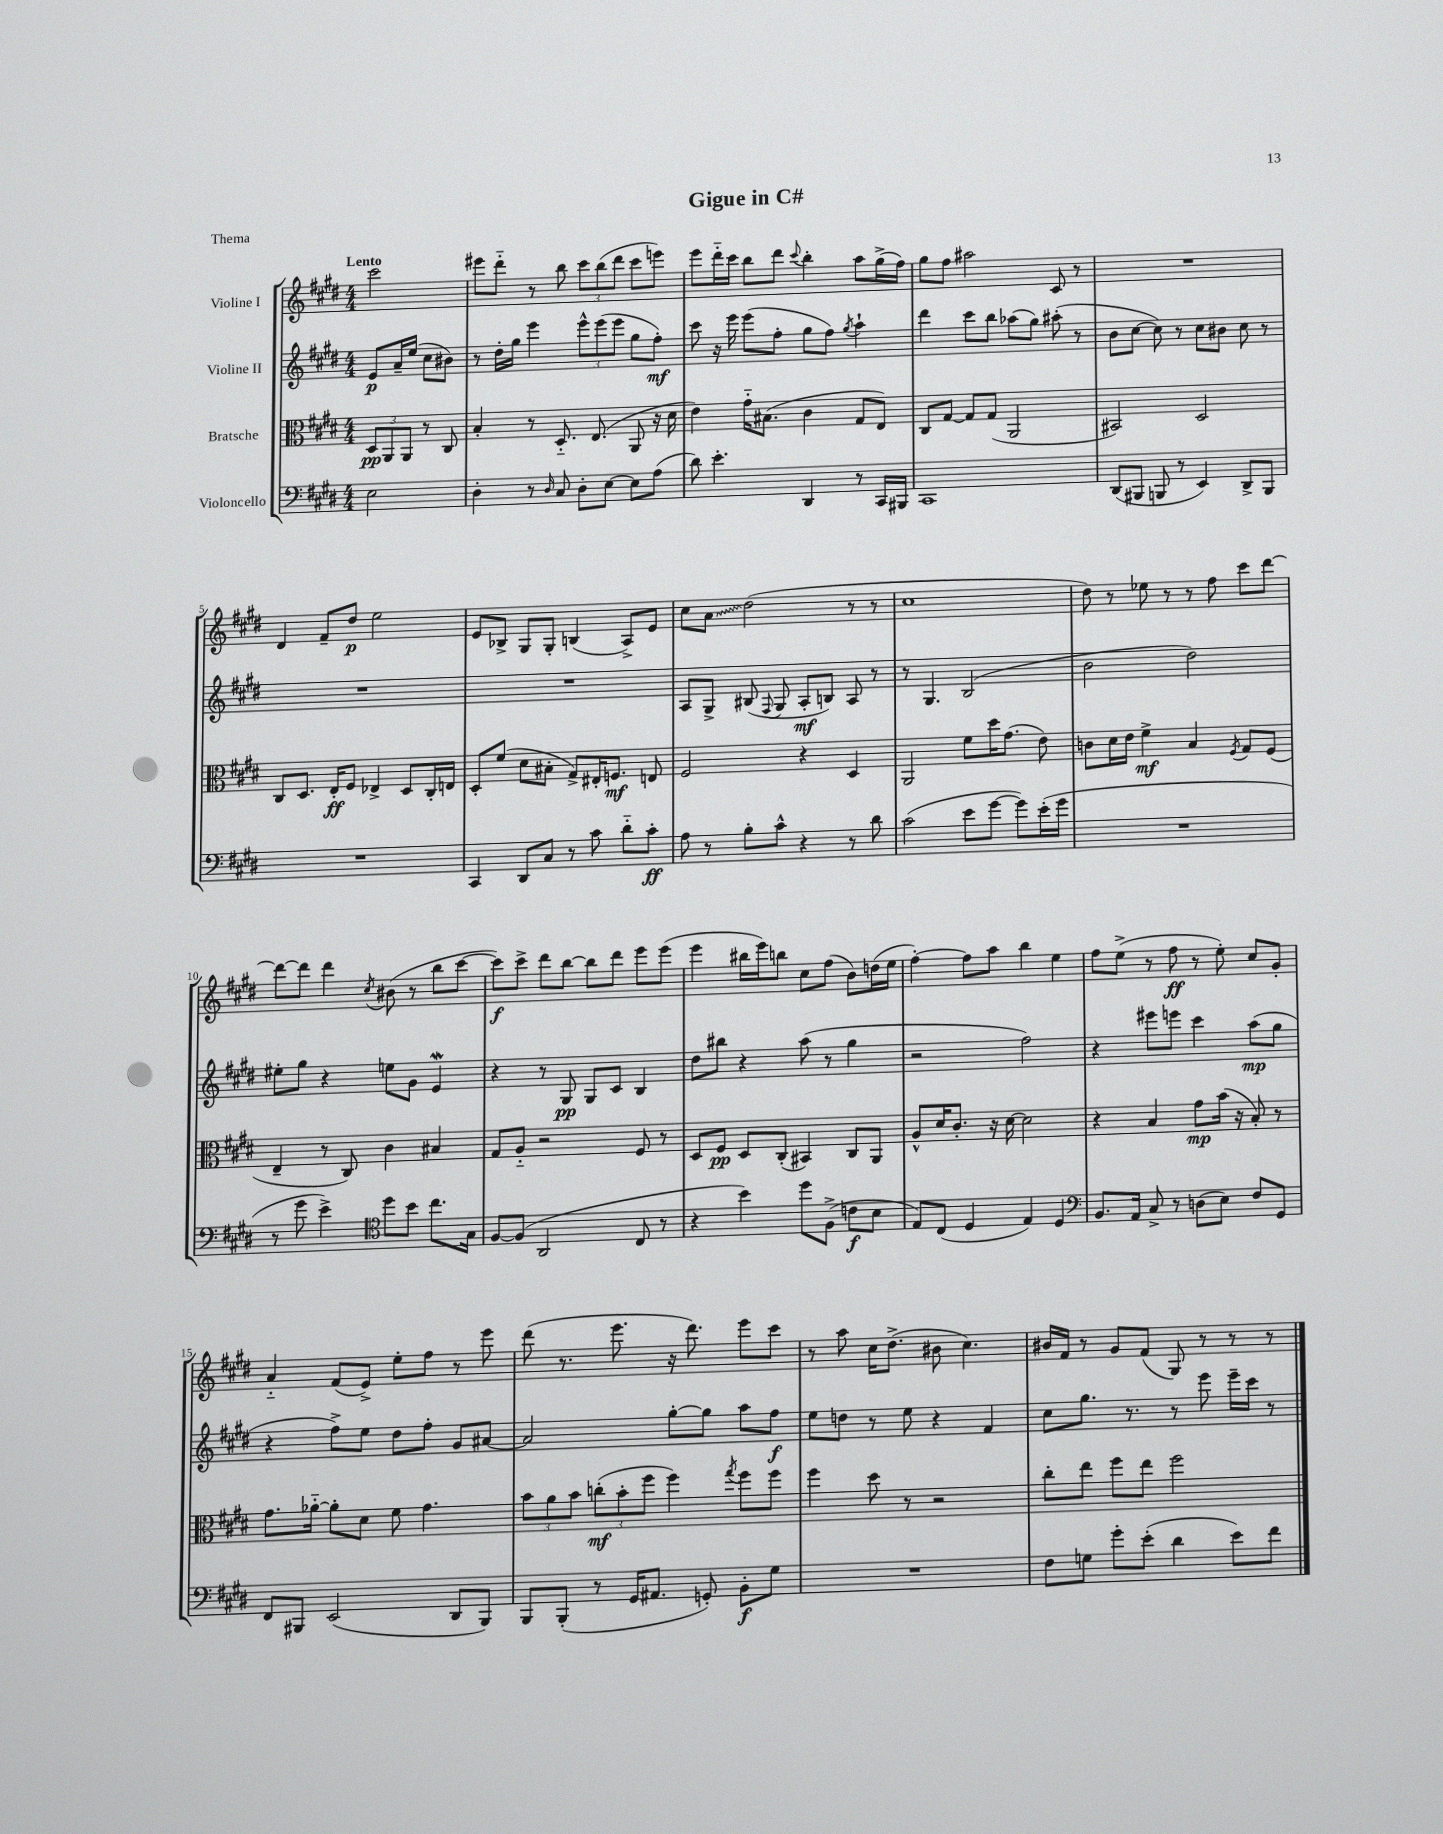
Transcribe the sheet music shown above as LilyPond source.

\header { title = "Gigue in C#" piece = "Thema" }
<<
\new StaffGroup <<
\new Staff = "s0" \with { instrumentName = "Violine I" } {
    \clef treble \key e \major \numericTimeSignature \time 4/4 \partial 2 \tempo "Lento"
    \autoBeamOff cis'''2 |
    eis'''8[ dis'''8]-_ r8 b''8 \tuplet 3/2 { cis'''8[ b''8( dis'''8] } cis'''8[ e'''8]) |
    e'''8[ dis'''16-_ cis'''16] b''8[ dis'''8] \appoggiatura { cis'''8 } b''4-. a''8[ gis''16->( fis''16]) |
    gis''8[ fis''8] ais''2 cis'8 r8 |
    R1 |
    dis'4 fis'8[-- dis''8]\p e''2 |
    e'8[ bes8]-> gis8[ gis8]-. b4( a8[->) e'8] |
    cis''8[ \once \override Glissando.style = #'zigzag a'8]\glissando dis''2( r8 r8 |
    cis''1 |
    dis''8) r8 ees''8 r8 r8 fis''8 cis'''8[ dis'''8]~ |
    dis'''8[~ dis'''8] dis'''4 \acciaccatura { cis''8 } bis'8( r8 b''8[ cis'''8]~ |
    cis'''8[\f) cis'''8]-> dis'''8[ b''8]~ b''8[ dis'''8] e'''8[ e'''8]( |
    e'''4 bis''16[ e'''16) b''8] cis''8[ fis''8]( b'8[) d''16( e''16] |
    fis''4~-.) fis''8[ a''8] b''4 e''4 |
    fis''8[ e''8]->( r8 fis''8\ff r8 e''8-.) cis''8[ gis'8]-. |
    a'4-_ fis'8[( e'8]->) e''8[-. fis''8] r8 e'''8 |
    dis'''8( r8. e'''8. r16 dis'''8.) e'''8[ cis'''8] |
    r8 a''8 cis''16[ dis''8.]->( bis'8 cis''4.) |
    bis'16[ fis'16] r8 gis'8[ fis'8]( gis8) r8 r8 r8 \bar "|." |
}
\new Staff = "s1" \with { instrumentName = "Violine II" } {
    \clef treble \key e \major \numericTimeSignature \time 4/4 \partial 2
    \autoBeamOff e'8[\p a'16-- e''16]( cis''8[ bis'8]) |
    r8 dis''16[-. gis''16] e'''4 \tuplet 3/2 { e'''8[-^ e'''8( e'''8] } gis''8[ fis''8]-.\mf) |
    cis'''8 r16 e'''16 e'''8[( fis''8]-. gis''8[ fis''8]) \acciaccatura { gis''8 } a''4-! |
    dis'''4 cis'''8[ b''8] aes''8[( gis''8]) ais''8-.( r8 |
    b'8[ cis''8]~ cis''8) r8 cis''8[ bis'8] cis''8 r8 |
    R1 |
    R1 |
    a8[ gis8]-> bis8( \appoggiatura { fis8 } gis8 a8[-.\mf b8]) a8 r8 |
    r8 gis4. b2( |
    b'2 dis''2) |
    eis''8[-. gis''8] r4 e''8[ gis'8] e'4\mordent |
    r4 r8 gis8\pp gis8[ cis'8] b4 |
    dis''8[ bis''8] r4 a''8( r8 gis''4 |
    r2 fis''2) |
    r4 eis'''8[ e'''8] cis'''4 a''8[\mp( gis''8] |
    r4 fis''8[->) e''8] dis''8[ fis''8]-. gis'8[ ais'8]~ |
    ais'2 gis''8[~-. gis''8] a''8[ fis''8]\f |
    e''8[ d''8] r8 e''8 r4 fis'4 |
    cis''8[ gis''8.] r8. r8 e'''8 e'''16[-- cis'''16] r8 \bar "|." |
}
\new Staff = "s2" \with { instrumentName = "Bratsche" } {
    \clef alto \key e \major \numericTimeSignature \time 4/4 \partial 2
    \autoBeamOff \tuplet 3/2 { dis8[\pp a,8 a,8] } r8 cis8 |
    b4-. r8 dis8.-_ e8.( a,8 r16 dis'16 |
    e'4) gis'16[-_ bis8.]( cis'4 gis8[ e8]) |
    cis8[ gis8]~ gis8[ gis8]( a,2 |
    bis,2) dis2 |
    cis8[ dis8.] e16[-.\ff fis8] ees4-> dis8[ cis16-. e16] |
    dis8[-. fis'8]( dis'8[ bis8]-. gis8[->) eis16-. f8.]\mf e8 |
    fis2 r4 dis4 |
    a,2 fis'8[ dis''16 gis'8.]( e'8) |
    c'8[ dis'16 e'16] fis'4->\mf b4 \acciaccatura { fis8 } gis8[ fis8]( |
    e4-- r8 cis8) cis'4 bis4 |
    gis8[ a8]-_ r2 fis8 r8 |
    dis8[ fis8]\pp dis8[ cis8]-.( bis,4) cis8[ a,8] |
    a8[-^ dis'16 cis'8.]-. r16 dis'16~ dis'2 |
    r4 b4 gis'8[\mp b'16]( r16 b8-.) r8 |
    gis'8.[ aes'16]~-_ aes'8[-. dis'8] fis'8 gis'4. |
    \tuplet 3/2 { b'8[ a'8 b'8] } \tuplet 3/2 { c''8[-.\mf( b'8-. fis''8] } fis''4) \acciaccatura { gis''8 } fis''8[ fis''8] |
    fis''4 dis''8 r8 r2 |
    cis''8[-. e''8] fis''8[ e''8] fis''2 \bar "|." |
}
\new Staff = "s3" \with { instrumentName = "Violoncello" } {
    \clef bass \key e \major \numericTimeSignature \time 4/4 \partial 2
    \autoBeamOff e2 |
    dis4-. r8 \grace { dis16 } cis8 dis8[-. e8]~ e8[ a8]( |
    dis'8) e'4.-. dis,4 r8 cis,16[ bis,,16] |
    cis,1 |
    dis,8[( bis,,8] b,,8 r8 e,4) dis,8[-> b,,8] |
    R1 |
    cis,4 dis,8[ cis8] r8 cis'8 dis'8[-_ cis'8]-.\ff |
    a8 r8 b8[-. cis'8]-^ r4 r8 dis'8 |
    cis'2( e'8[ gis'8]~ gis'8[) e'16-.( gis'16] |
    R1 |
    r8 gis'8 e'4->) \clef tenor dis''8[ b'8] cis''8.[ gis16] |
    fis8[~ fis8]( a,2 cis8 r8 |
    r4 b'4) dis''8[ fis8]->( c'8[\f b8] |
    e8[) cis8]( dis4 e4) dis4 |
    \clef bass b,8.[ a,16] cis8-> r8 d8[( e8]) fis8[ gis,8] |
    fis,8[ bis,,8] e,2( dis,8[ bis,,8]) |
    b,,8[ b,,8]-.( r8 gis,16[ ais,8.] g,8-.) b,8[-.\f gis8] |
    R1 |
    fis8[ g8] gis'8[-. e'8]-.( dis'4 e'8[) fis'8] \bar "|." |
}
>>
>>
